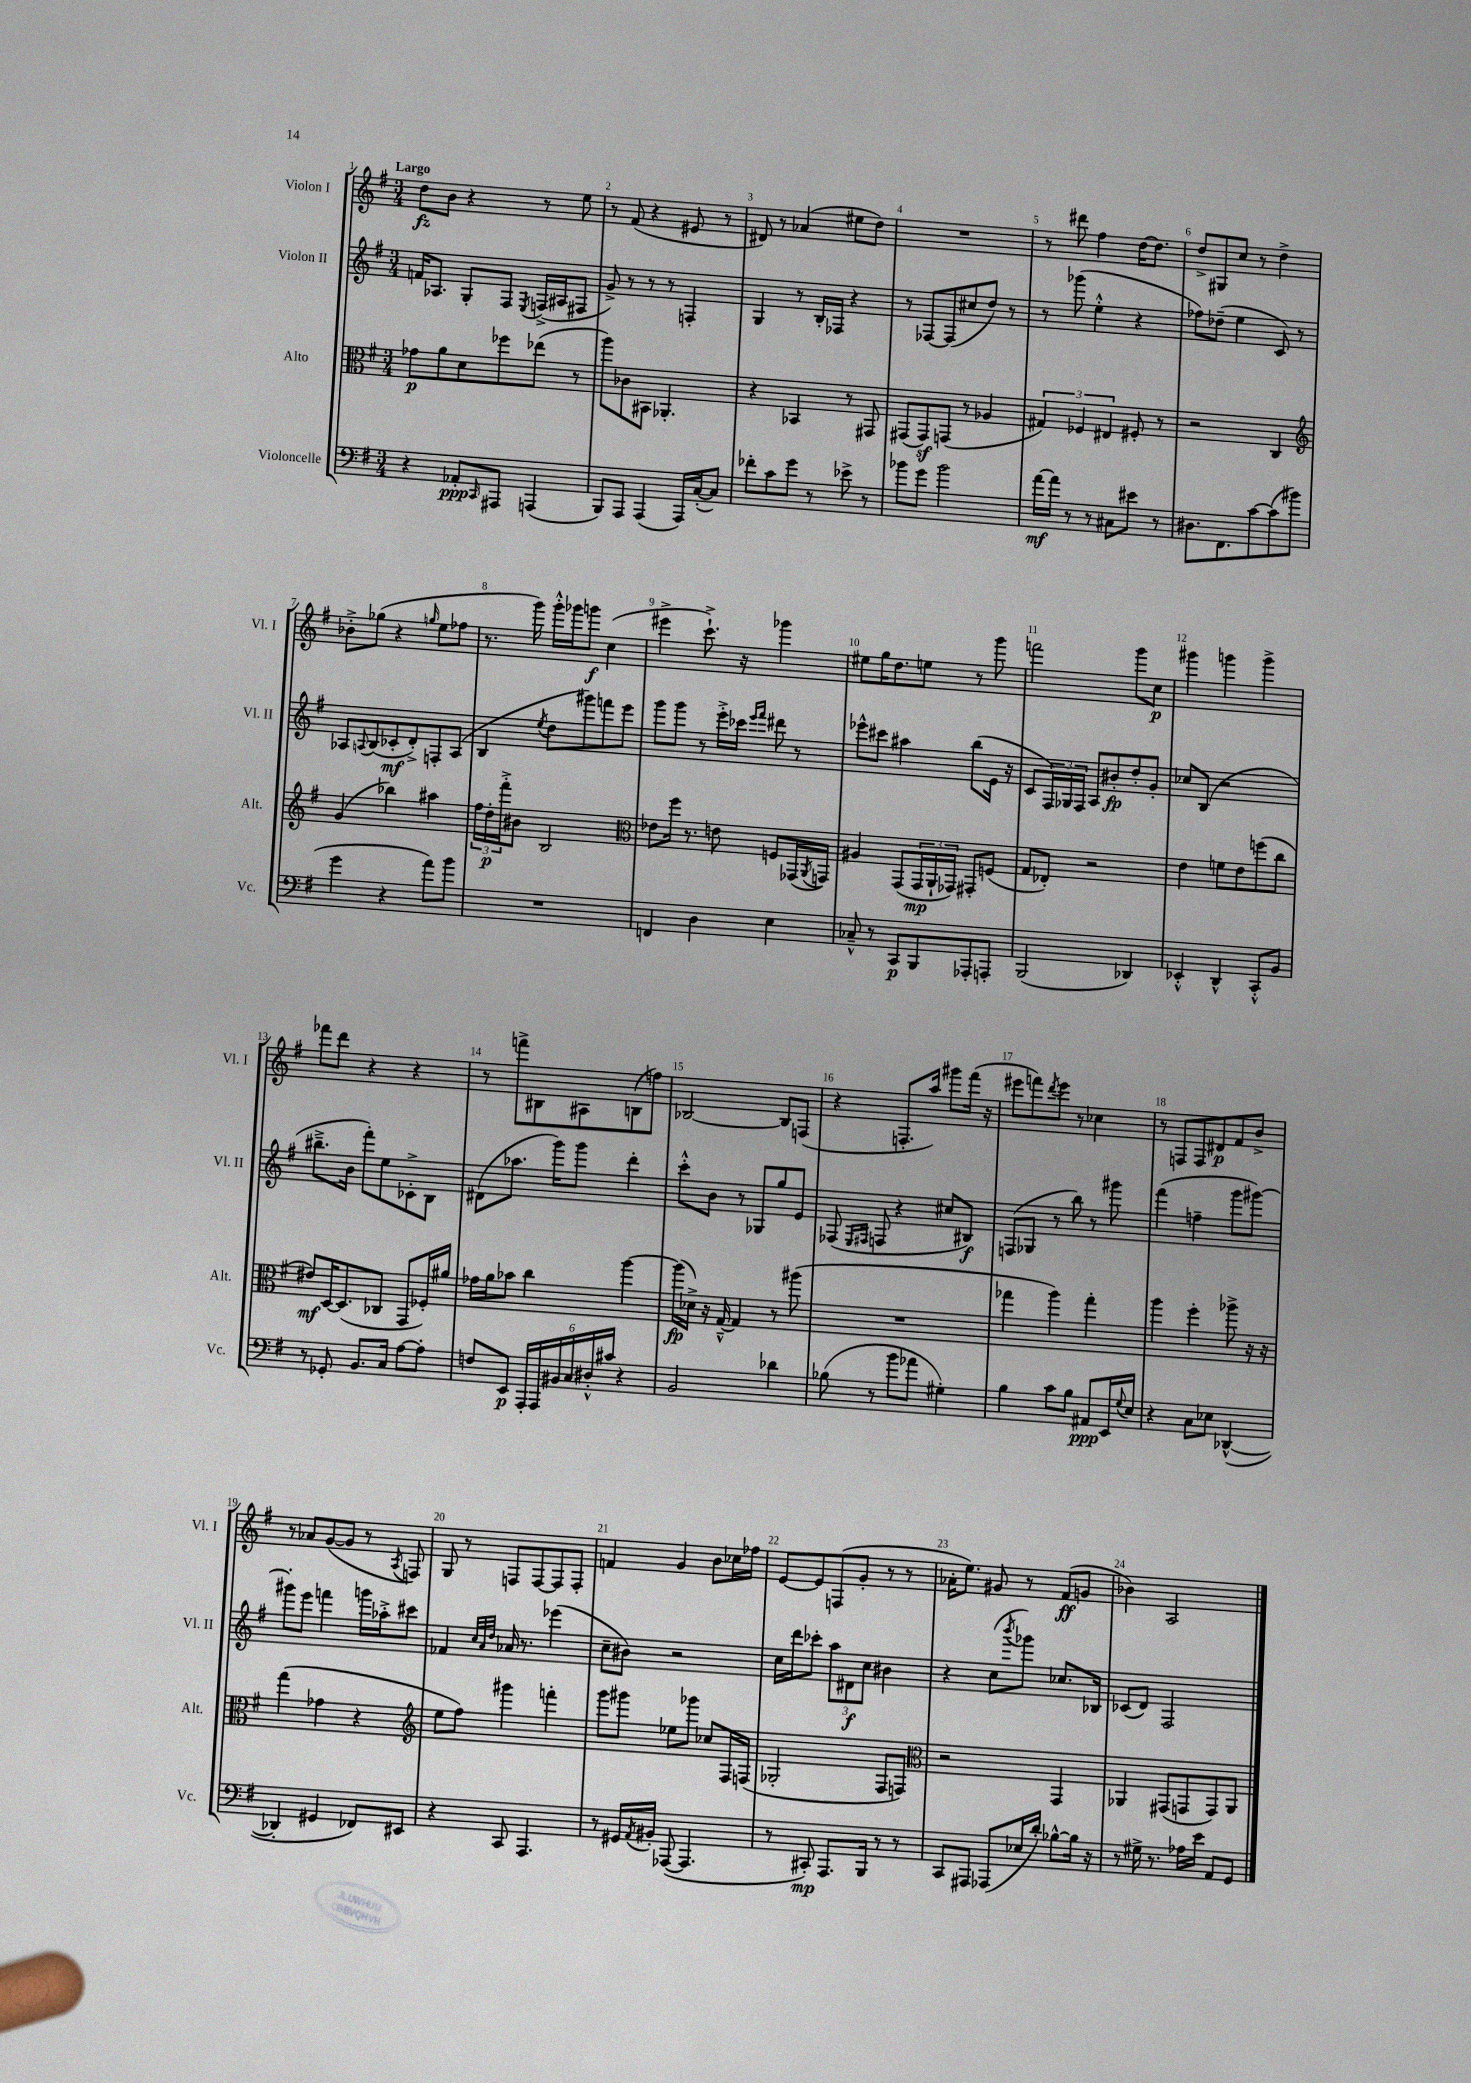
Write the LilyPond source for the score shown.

<<
\new StaffGroup <<
\new Staff = "s0" \with { instrumentName = "Violon I" shortInstrumentName = "Vl. I" } {
    \clef treble \key g \major \numericTimeSignature \time 3/4 \tempo "Largo"
    d''8\fz b'8 r4 r8 e''8 |
    r8 fis'8( r4 eis'8 r8 |
    dis'8) r8 aes'4( eis''8 d''8) |
    R2. |
    r8 dis'''8 fis''4 d''16~ d''8. |
    d''8-> gis8 c''8 r8 d''4-> |
    bes'8-.-> ges''8( r4 \grace { g''16 } e''8 fes''8 |
    r8. g'''16) g'''16-.-^ ges'''16 g'''8\f c''4( |
    eis'''4-> c'''8.-!->) r16 ges'''4 |
    eis''8 g''16 d''8. e''8 r8 g'''8 |
    f'''2 g'''8 c''8\p |
    gis'''4 g'''4 g'''4-> |
    fes'''8 d'''8 r4 r4 |
    r8 f'''8-> bis8 ais8 b8( f''8) |
    bes2~ bes8 f8( |
    r4 f8.-. a''16) gis'''8 fis'''16( r16 |
    eis'''8 f'''8) \acciaccatura { d'''8 } eis'''8 r8 ces''4 |
    r8 f8 f8 dis'8\p fis'8 b'8-> |
    r8 aes'8 g'8~( g'8 r8 \acciaccatura { a8 } f8) |
    g8 r8 f8 f8~ f8 f8-. |
    f'4 g'4 b'8 ces''16 fes''16 |
    e'8~ e'8 f8( g'8-. r8 r8 |
    aes'16-. e''8.) gis'8 r8 fis'8\ff( g'8 |
    bes'4) a2 \bar "|." |
}
\new Staff = "s1" \with { instrumentName = "Violon II" shortInstrumentName = "Vl. II" } {
    \clef treble \key g \major \numericTimeSignature \time 3/4
    f'16 aes8. g8-. fis8 \acciaccatura { e8 } f16->( ais16 fis8 |
    g'8->) r8 r8 r8 f4-. |
    g4 r8 b16-. fes16 r4 |
    r8 fes8~ fes8( cis''8 d''8) r8 |
    r8 ges'''8( e''4-.-^ r4 |
    fes''8) des''8--( e''4 c'8) r8 |
    aes8 \appoggiatura { a8 } b8( ces'8-.\mf d'8-.->) f8-. a8( |
    b4 \acciaccatura { e''8 } d''8 gis'''8) f'''8 e'''8 |
    g'''8 g'''8 r8 e'''16-.-> ces'''16 \grace { e'''16 fis'''16 } dis'''8 r8 |
    ees'''8-^ cis'''8 ais''4 b''8( e'16 r16 |
    c'8 \tuplet 3/2 { fis16) ges16 fis16 } a8 bis'8-.\fp d''8-. g'8-. |
    ces''8 b8( r2 |
    bis''8.---> b'16 fis'''8-.) e''8 ces'8-.-> b8 |
    dis'8( aes''8. g'''16) g'''8 d'''4-. |
    c'''8-.-^ b'8 r8 ges8 g''8 e'8 |
    fes8( \grace { e16 fis16 } f8 r4 cis''8 bis8\f) |
    f8( ges8 r8 b''8) r8 gis'''8 |
    fis'''4( f''4-- g'''8 gis'''8~) |
    gis'''8-. e'''8 f'''4 g'''16 aes''16-.-> cis'''8 |
    fes'4 \grace { c''32 a'32 d''32 } aes'16 r8. ees'''4( |
    c''8-- bis'8) r2 |
    c''16 d'''16 ces'''8-. \tuplet 3/2 { a''8 dis'8\f c''8 } bis'4 |
    r4 c''8( \acciaccatura { b'''8 } ges'''8) ces''8. bes16 |
    ces'8( d'8) fis2 \bar "|." |
}
\new Staff = "s2" \with { instrumentName = "Alto" shortInstrumentName = "Alt." } {
    \clef alto \key g \major \numericTimeSignature \time 3/4
    ges'8\p a'8 d'8 fes''8 ees''8( r8 |
    a''8) ces'8 bis,8 aes,4.-. |
    r4 bes,4 r8 gis,8 |
    gis,8( gis,8\sf) g,8( r8 aes4 |
    \tuplet 3/2 { gis4) fes4 eis4 } fis8-. r8 |
    r2 c4 |
    \clef treble g'4( bes''4) ais''4 |
    \tuplet 3/2 { fis''16 d''16-.\p fis'''16-.-> } bis'8 b2 |
    \clef alto ees'8 fis''16 r8. e'8 f8 ges,16( \acciaccatura { a,8 } g,16) |
    ais4 g,8( \tuplet 3/2 { g,16\mp a,16-! ges,16) } gis,8-. f8( |
    g8 ees8-.) r2 |
    e'4 f'8 e'8 f''8( c''8 |
    eis'8\mf) d16~ d8.( ces8 g,8 fes16-.) ais'16 |
    ges'16 a'16 bes'8 c''4 a''4~ |
    a''16\fp( des'16->) r16 g16~---^ g4 r8 ais''8( |
    R2. |
    ges''4 a''4) ges''4-. |
    a''4 fis''4-. aes''8-> r16 r16 |
    g''4( ges'4 r4 |
    \clef treble e''8 fis''8) gis'''4 f'''4-. |
    g'''8 gis'''8 ees''8 ges'''8 ces''8 fis16 f16( |
    ges2-. fis8 f8) |
    \clef alto r2 g,4 |
    aes,4 gis,8( g,8 g,8) aes,8 \bar "|." |
}
\new Staff = "s3" \with { instrumentName = "Violoncelle" shortInstrumentName = "Vc." } {
    \clef bass \key g \major \numericTimeSignature \time 3/4
    r4 aes,8-.\ppp \grace { c,16 } ais,,8 a,,4( |
    b,,8) a,,8 a,,4( a,,16) c16~-.( c8) |
    fes'8-. c'8 g'8 r8 ees'8-> r8 |
    bes'8 g'8 bes'2 |
    a'16~\mf a'16 r8 r8 cis8 eis'8 r8 |
    dis8. fis,8. c'8~ c'8( bis'8 |
    g'4 r4 a'8) b'8 |
    R2. |
    f,4 d4 e4 |
    ces8---^ r8 c,8\p b,,8 aes,,8-. a,,8-. |
    b,,2( des,4) |
    ees,4-.-^ d,4-^ c,8-.-^ b,8 |
    r8 ges,8-. b,8. c16 a8~ a8-. |
    f8 e,8\p \tuplet 6/4 { a,,16-. a,,16 bis,16 c16 dis16-.-^ cis'16 } r4 |
    b,2 des'4 |
    bes8( r8 b'8 aes'8 gis4-.) |
    b4 c'8 b8 ais,8\ppp e,16 \appoggiatura { g8 } e16 |
    r4 c8 ees8 des,4~-^( |
    des,4-. gis,4 fes,8) eis,8 |
    r4 c,8 a,,4. |
    r8 gis,16 \acciaccatura { a,8 } bis,16-. aes,,8~( aes,,4. |
    r8 cis,8-.\mp) a,,8. b,,16 r8 r8 |
    c,8 ais,,8 aes,,8( ees16 d'16-.) bes8~-^ bes16 r16 |
    r8 gis16-> r8. aes16 e'16 a,8 g,8 \bar "|." |
}
>>
>>
\layout { \context { \Score \override BarNumber.break-visibility = ##(#f #t #t) barNumberVisibility = #all-bar-numbers-visible } }
